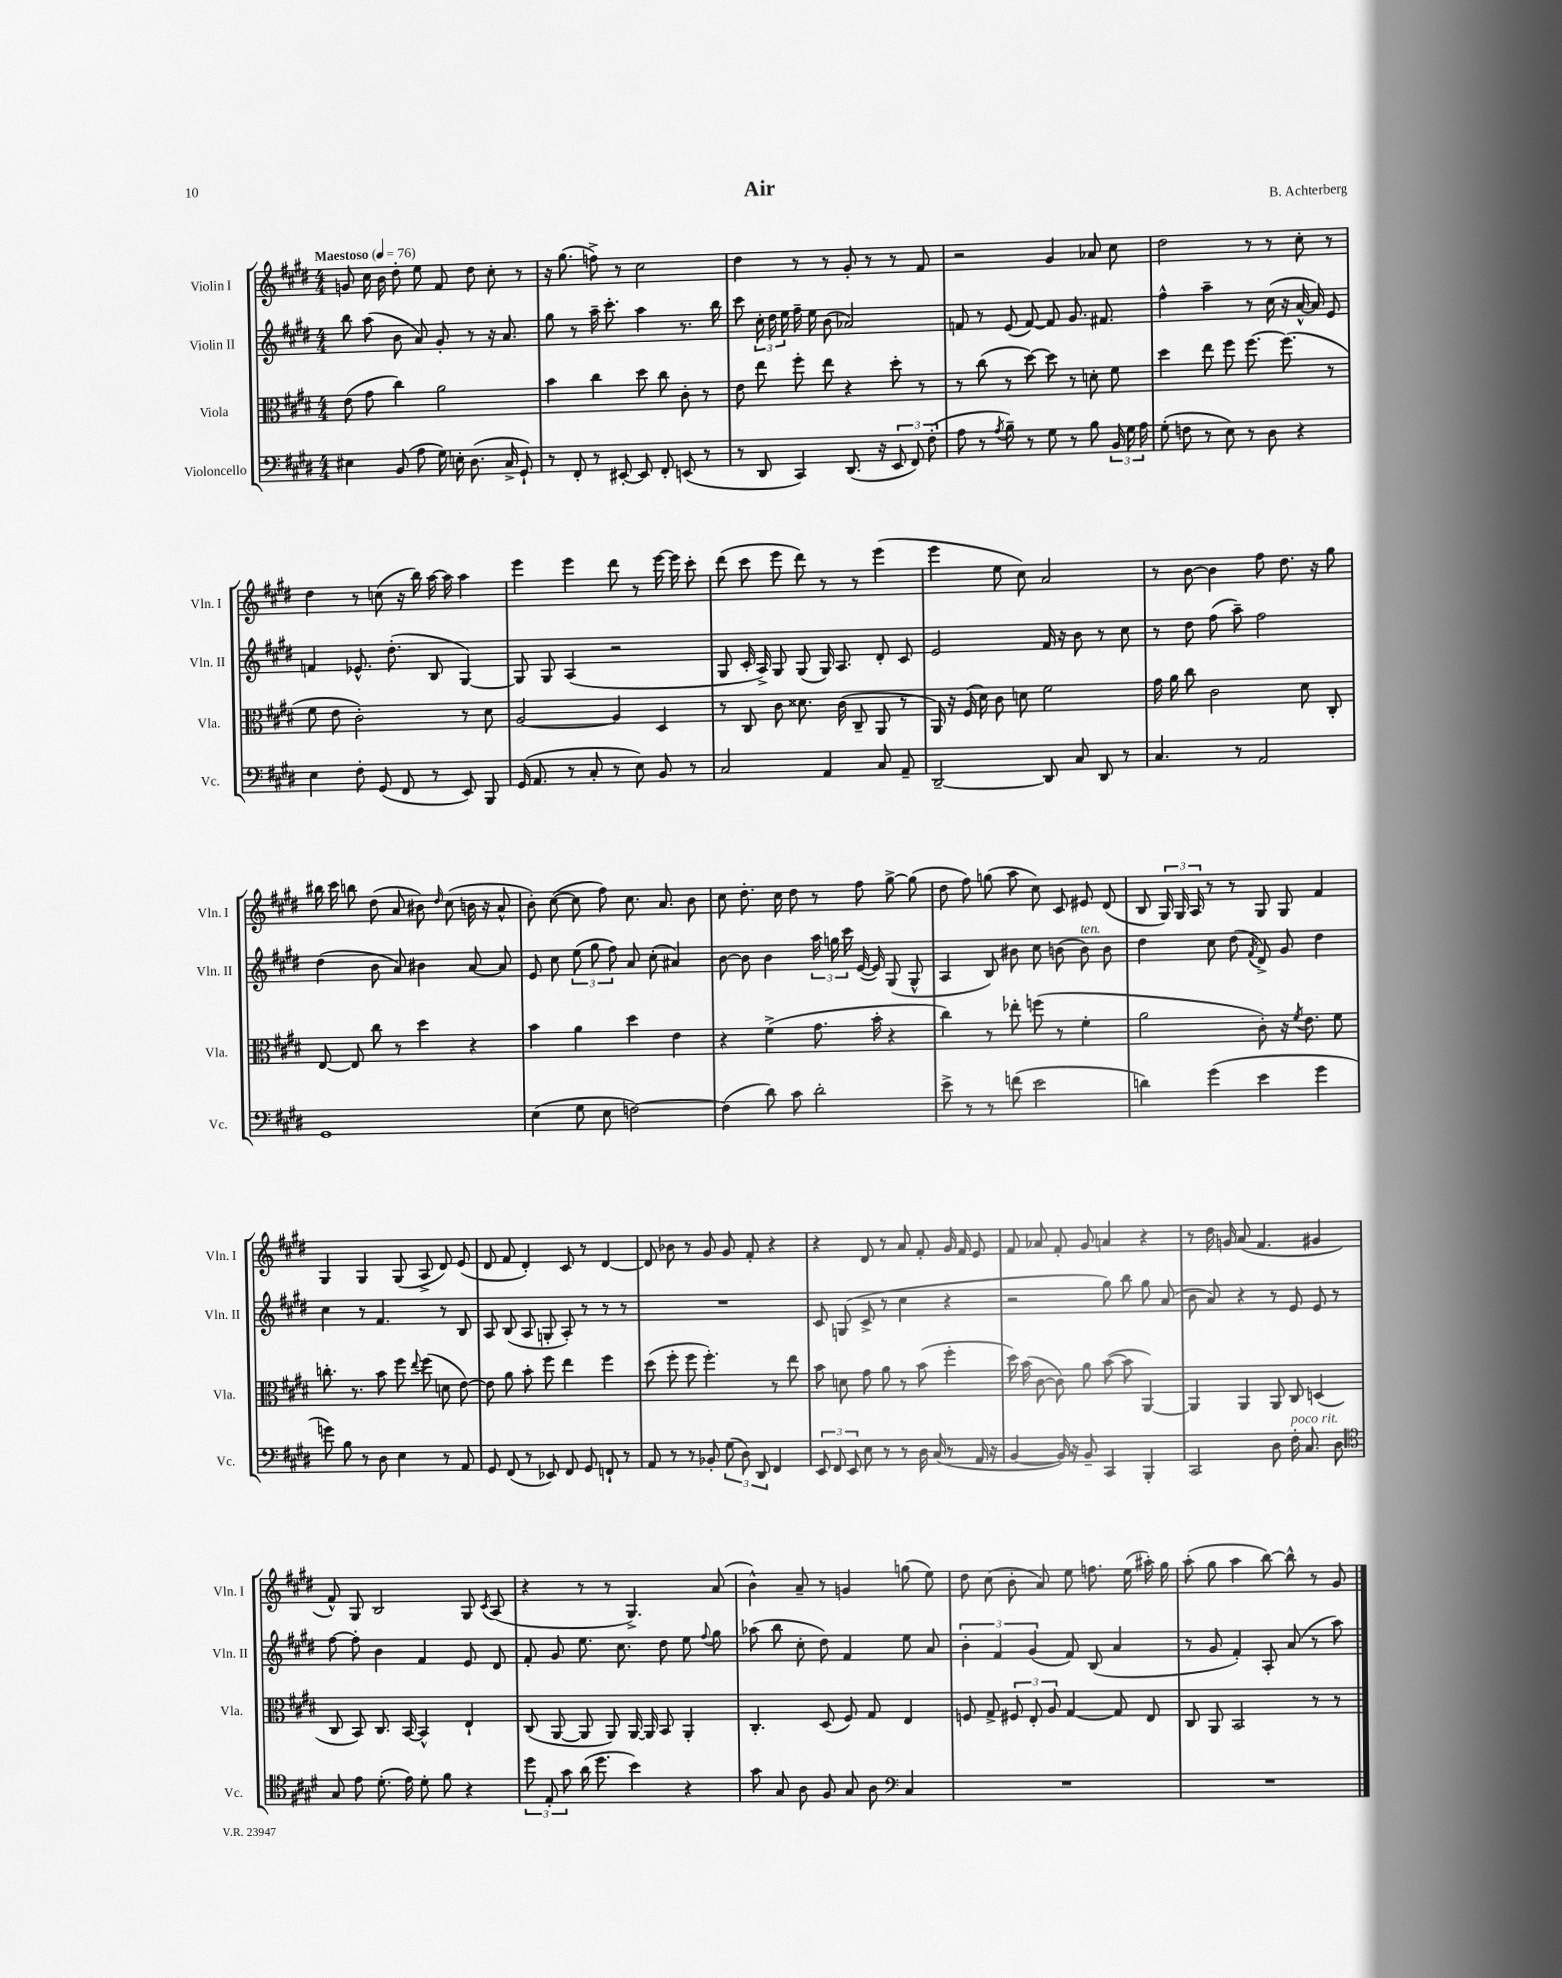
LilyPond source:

\header { title = "Air" composer = "B. Achterberg" }
<<
\new StaffGroup <<
\new Staff = "s0" \with { instrumentName = "Violin I" shortInstrumentName = "Vln. I" } {
    \clef treble \key e \major \numericTimeSignature \time 4/4 \tempo "Maestoso" 4 = 76
    \autoBeamOff g'8 cis''16 b'16 dis''8-. e''8 fis'8 dis''8 cis''8-. r8 |
    r16 gis''8.( f''8->) r8 cis''2 |
    dis''4 r8 r8 gis'8-. r8 r8 fis'8 |
    r2 gis'4 aes'8 cis''8 |
    dis''2 r8 r8 cis''8-. r8 |
    dis''4 r8 c''8( r16 b''16) a''16~ a''16 a''4 |
    e'''4 e'''4 dis'''8 r8 e'''16~ e'''16 cis'''8-. |
    dis'''8( cis'''8 e'''8 dis'''8) r8 r8 e'''4( |
    e'''4 e''8 cis''8) a'2 |
    r8 b'8~ b'4 fis''8 dis''8. r16 gis''8 |
    bis''16 cis'''16 b''8 dis''8( a'8 bis'8) \grace { dis''16 } cis''8( b'16 r16 a'8-^ |
    b'8-.) cis''8~( cis''8 fis''8) cis''8. a'8. b'8 |
    cis''8 dis''8.-. cis''16 dis''8 r8 fis''8 gis''8~-> gis''8( |
    dis''8 fis''8) g''8( a''8 cis''8) cis'8 eis'8 dis'8( |
    b8 \tuplet 3/2 { gis16) gis16 a16 } r8 r8 gis8 gis8 fis'4 |
    gis4 gis4 gis8( a8-> dis'8) e'8( |
    dis'8 fis'8 dis'4-.) cis'8 r8 dis'4~ |
    dis'8 bes'8 r8 gis'8 gis'8 fis'8-. r4 |
    r4 dis'8 r8 a'8 fis'8-. gis'16 fis'16 e'8 |
    fis'8 aes'8 fis'8-. gis'8 a'4 r4 |
    r8 dis''16 g'16 a'8( fis'4. gis'4 |
    fis'8-^) gis8 b2 gis8 \acciaccatura { cis'8 } a8( |
    r4 r8 r8 gis4.->) a'8( |
    b'4-^) a'8-- r8 g'4 g''8( e''8) |
    dis''8 cis''8( b'8-. a'8) e''8 f''8. e''16( ais''16-.) gis''16 |
    a''8-.( gis''8 a''4 b''8~) b''8-^ r8 gis'8 \bar "|." |
}
\new Staff = "s1" \with { instrumentName = "Violin II" shortInstrumentName = "Vln. II" } {
    \clef treble \key e \major \numericTimeSignature \time 4/4
    \autoBeamOff b''8 a''8( b'8 a'8) gis'8-. r8 r16 a'8. |
    gis''8 r8 a''16-- cis'''8.-. a''4 r8. b''16 |
    cis'''8 \tuplet 3/2 { cis''16-. dis''16 e''16 } fis''16-- e''16 b'8( aes'2) |
    f'8 r8 e'8( f'8~) f'8 gis'8. fis'8. |
    fis''4-^ a''4-- r8 cis''16( r16 a'16~-^ a'16) e'8 |
    f'4 ees'8.-^ dis''8.-.( b8 gis4~) |
    gis8 gis8 a4( r2 |
    gis8 cis'16-. a16->) gis8 gis8( gis16) a8. dis'8-. cis'8 |
    e'2 fis'16 r16 b'8 r8 cis''8 |
    r8 dis''8 fis''8( a''8--) fis''2 |
    dis''4( b'8 a'8) bis'4 a'8~ a'8 |
    e'8 cis''8 \tuplet 3/2 { e''8( gis''8 fis''8) } a'8 cis''8-.( ais'4) |
    b'8~ b'8 b'4 \tuplet 3/2 { a''16 g''16 cis'''16 } e'16~( e'16) gis8( gis8-^ |
    a4 b8) bis'8 cis''8 b'8( b'8^\markup { \italic "ten." }) b'8 |
    dis''4 cis''8 dis''8( \acciaccatura { fis'8 } dis'8->) gis'8 dis''4 |
    cis''4 r8 fis'4. r8 b8 |
    a8 b8( a8 g8-. a8-.) r8 r8 r8 |
    R1 |
    cis'8 g8( cis'8-> r8 cis''4 r4 |
    r2 gis''8) b''8 gis''8 a'8( |
    b'8 a'8) r4 r8 e'8 e'8 r8 |
    fis''8~ fis''8-. b'4 fis'4 e'8 dis'8 |
    fis'8-. gis'8 e''8. cis''8. dis''8 e''8 \appoggiatura { fis''8 } gis''8 |
    aes''8( b''8 cis''8-. dis''8) fis'4 e''8 a'8 |
    \tuplet 3/2 { b'4-. fis'4 gis'4( } fis'8) b8( a'4 |
    r8 gis'8 fis'4-.) a8-. a'8( r8 a''8) \bar "|." |
}
\new Staff = "s2" \with { instrumentName = "Viola" shortInstrumentName = "Vla." } {
    \clef alto \key e \major \numericTimeSignature \time 4/4
    \autoBeamOff e'8( gis'8 cis''4) a'2 |
    b'4 cis''4 dis''8 cis''8 cis'8-. r8 |
    e'8 e''8 fis''8-. e''8 r4 dis''8-. r8 |
    r8 cis''8( r8 dis''8~) dis''8 r8 d'8-. fis'8 |
    dis''4 e''8 fis''8 fis''8.~ fis''8.( r8 |
    fis'8 e'8 cis'2-.) r8 dis'8 |
    a2~ a4 dis4 |
    r8 cis8 cis'8 disis'8. cis'16( cis8-- a,8 r8 |
    a,16) r16 fis16( dis'16) cis'8 d'8 fis'2 |
    gis'16 a'16 cis''8 cis'2 dis'8 cis8-. |
    e8~ e8 cis''8 r8 dis''4 r4 |
    b'4 a'4 dis''4 e'4 |
    r4 fis'4->( gis'8. b'16-. r4 |
    cis''4) r8 ees''8-. f''8( r8 fis'4-. |
    a'2 cis'8-.) r16 \acciaccatura { fis'8 } e'8. fis'8 |
    c''8.-. r8. b'8 fis''8 \appoggiatura { e''8 } fis''8( d'8 e'8~) |
    e'8 a'8 b'8-. fis''8 e''4 fis''4 |
    dis''8( fis''8-. fis''8 fis''4.-.) r8 e''8 |
    b'8 d'8 gis'8 a'8 r8 b'8( fis''4-. |
    dis''16) b'16( cis'8~ cis'8) a'8 b'8~( b'8 a,4~) |
    a,4 a,4 a,8 cis8 d4( |
    cis8 b,8) cis8. b,16~ b,4-^ e4-! |
    cis8( a,8~ a,8 a,8) a,16~ a,16 b,8 a,4-. |
    cis4.-. dis8( fis8) gis8 e4 |
    f8 gis8-> \tuplet 3/2 { fis8 e8-. a8 } gis4~ gis8 e8 |
    cis8 a,8 b,2 r8 r8 \bar "|." |
}
\new Staff = "s3" \with { instrumentName = "Violoncello" shortInstrumentName = "Vc." } {
    \clef bass \key e \major \numericTimeSignature \time 4/4
    \autoBeamOff eis4 b,8( a8 gis16) e16-. dis8.( cis16-> gis,8-!) |
    r8 fis,8-. r8 eis,8~-. eis,8 fis,8-. e,8( r8 |
    r8 dis,8 cis,4) dis,8.( r16 \tuplet 3/2 { e,8 fis,8) fis8-.( } |
    a8 r8 \acciaccatura { a8 } b8--) r8 gis8 r8 b8 \tuplet 3/2 { b,16 gis16 a16 } |
    gis8-.( f8 r8 e8) r8 dis8 r4 |
    e4 fis8-. gis,8( fis,8 r8 e,8) b,,8 |
    gis,16( a,8. r8 cis8-. r8 e8) b,8 r8 |
    cis2 a,4 cis8 a,8-- |
    dis,2~-- dis,8 cis8 dis,8 r8 |
    cis4. r8 a,2 |
    gis,1 |
    e4( gis8 e8 f2~) |
    f4( dis'8) cis'8 dis'2-. |
    e'8-> r8 r8 f'8( e'2 |
    d'4) gis'4( e'4 gis'4 |
    g'8) b8 r8 dis8 e4 r8 a,8 |
    gis,8 fis,8( r8 ees,8) fis,8 gis,8 f,8-! r8 |
    a,8 r8 r8 bes,8-. \tuplet 3/2 { gis8( dis8) dis,8 } fis,4 |
    \tuplet 3/2 { e,8 fis,8 e,8 } e8 r8 r8 dis16 cis16( r8 a,16 r16 |
    b,4~ b,16) r16 b,8-- cis,4 b,,4-. |
    cis,2 dis8 fis16-.^\markup { \italic "poco rit." } cis8. dis8 |
    \clef tenor gis8 e'8 dis'8.-.( e'16) dis'8-. fis'8 r4 |
    \tuplet 3/2 { dis''8 e8-. gis'8 } a'16( dis''8. b'4) r4 |
    gis'8 gis8 a8 fis8 gis8 a8 \clef bass cis4 |
    R1 |
    R1 \bar "|." |
}
>>
>>
\layout { \context { \Score \remove "Bar_number_engraver" } }
